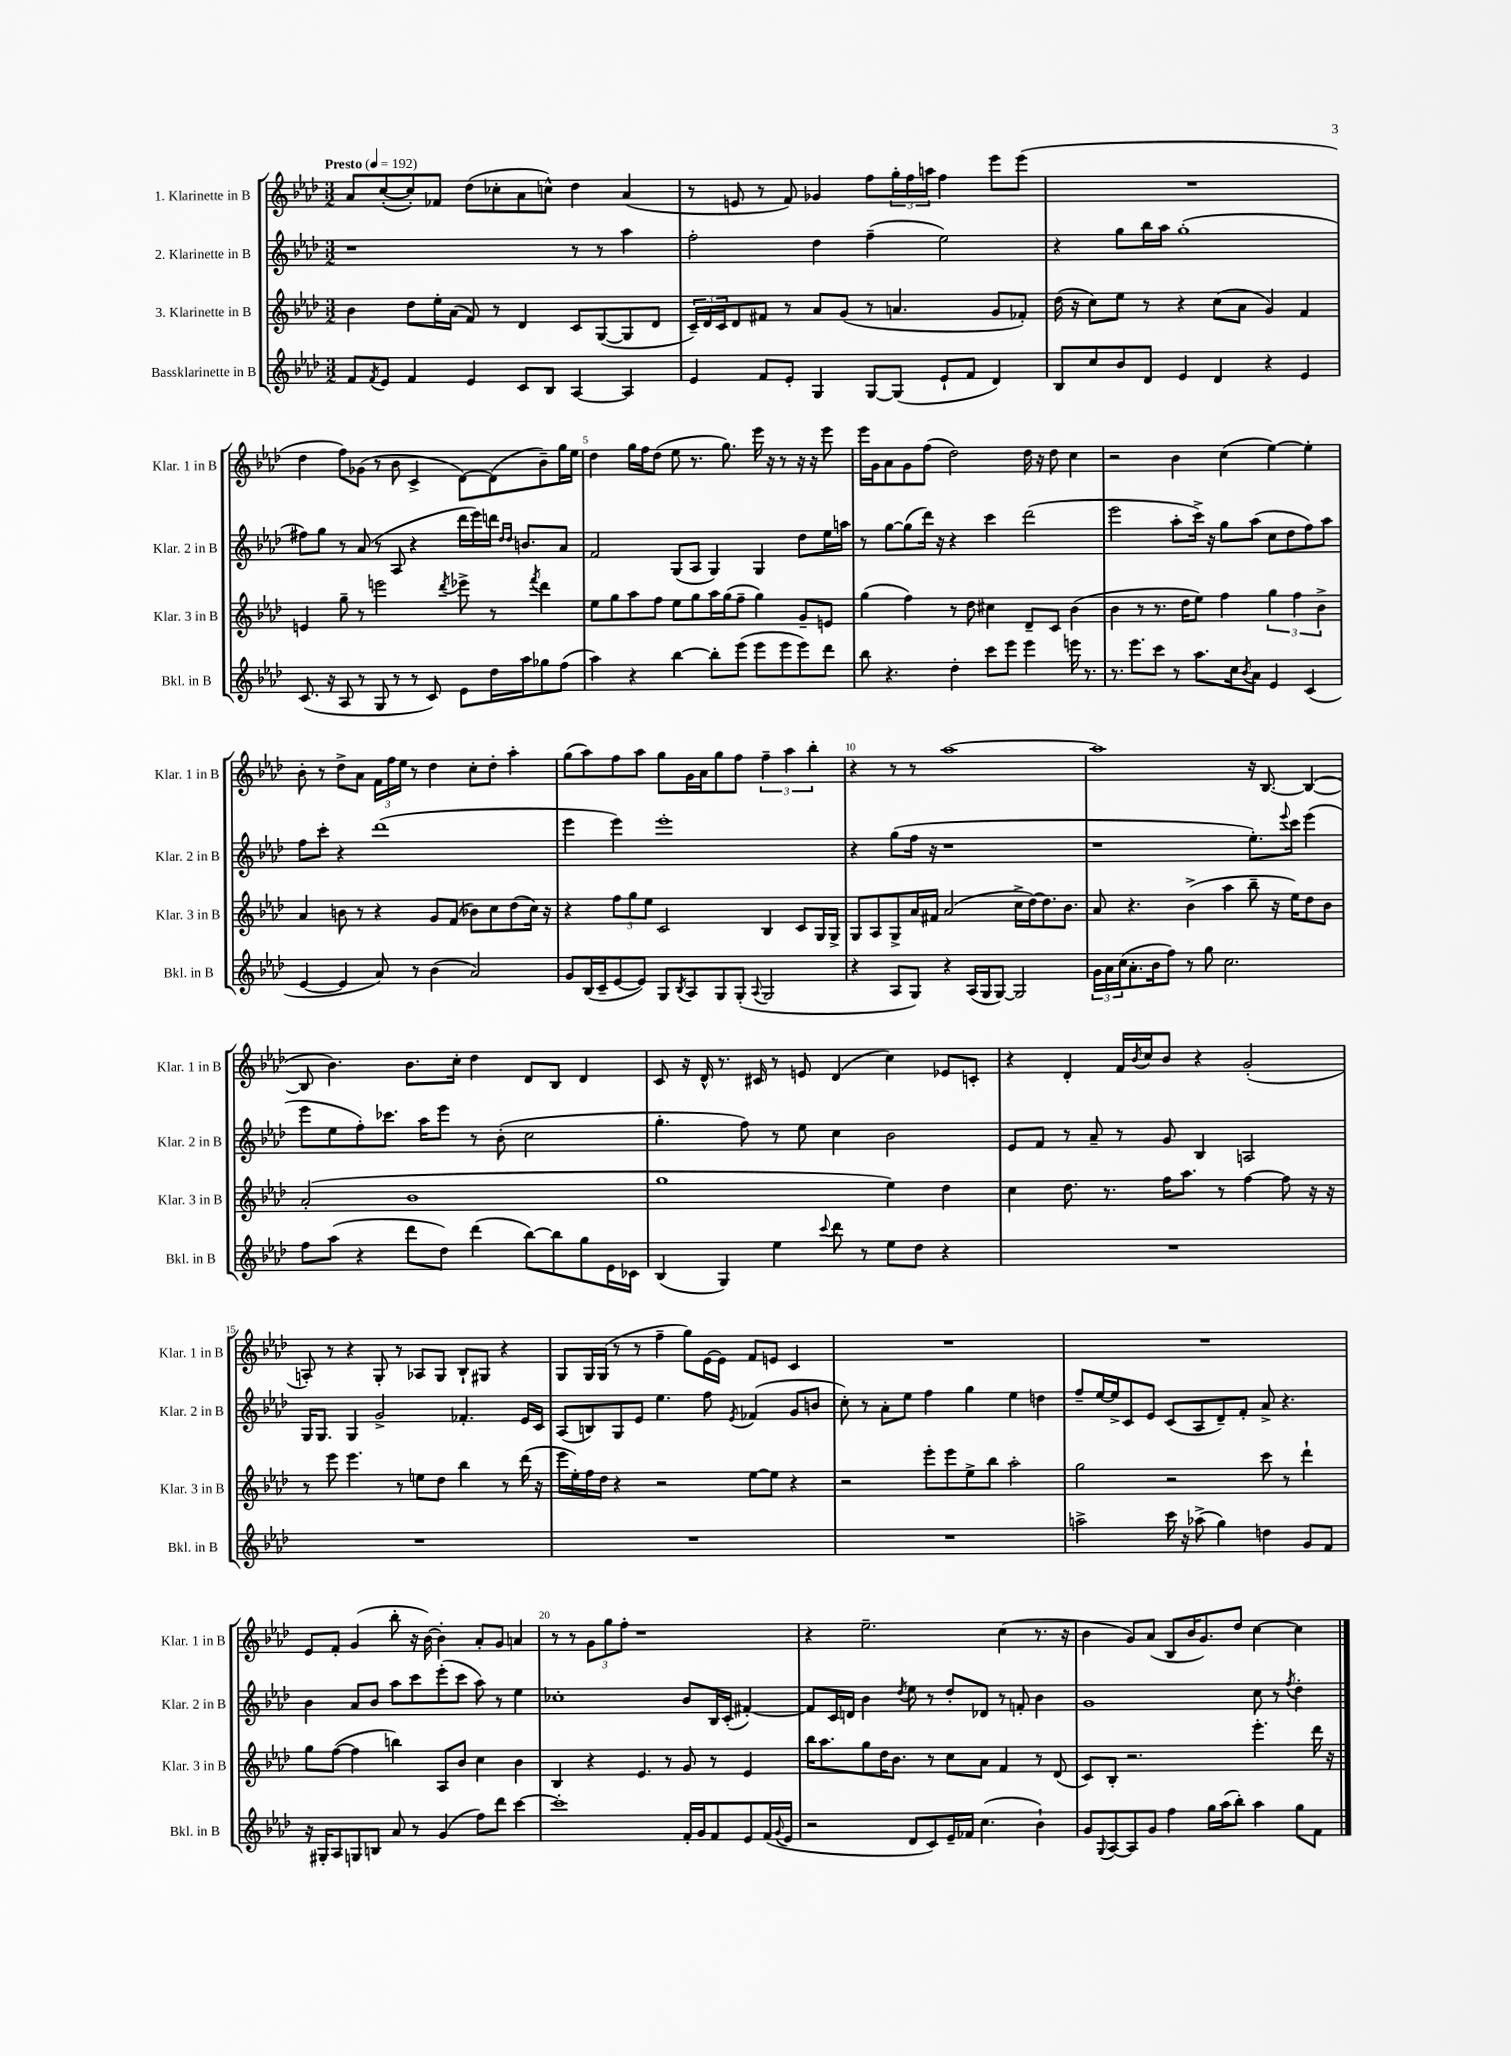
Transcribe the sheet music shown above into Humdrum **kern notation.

**kern	**kern	**kern	**kern
*part4	*part3	*part2	*part1
*staff4	*staff3	*staff2	*staff1
*I"Bassklarinette in B	*I"3. Klarinette in B	*I"2. Klarinette in B	*I"1. Klarinette in B
*I'Bkl. in B	*I'Klar. 3 in B	*I'Klar. 2 in B	*I'Klar. 1 in B
*clefG2	*clefG2	*clefG2	*clefG2
*k[b-e-a-d-]	*k[b-e-a-d-]	*k[b-e-a-d-]	*k[b-e-a-d-]
*M3/2	*M3/2	*M3/2	*M3/2
*MM192	*MM192	*MM192	*MM192
=1	=1	=1	=1
!	!	!	!LO:TX:a:B:t=Presto
8f/L	4b-\	1r	8a-/L
8qf/	.	.	.
8e-/J	.	.	([8cc'/
4f/	8dd-\L	.	8cc'/])
.	16ee-'\L	.	8f-X/J
.	(16a-\JJ	.	.
4e-/	8f/)	.	(8dd-\L
.	8r	.	8cc-X'\
8c/L	4d-/	.	8a-\
8B-/J	.	.	8ccn^^\J)
[4A-/	8c/L	8r	4dd-\
.	([8G/	8r	.
4A-/]	8G/]	4aa-\	(4a-/
.	8d-/J	.	.
=2	=2	=2	=2
4e-/	24c~/LL)	2ff'\	8r
.	24d-/	.	.
.	24c/J	.	.
.	8d-/	.	8en/
8f/L	8f#X/J	.	8r
8e-'/J	8r	.	8f/)
4G/	8a-/L	4dd-\	4g-X/
.	(8g/J	.	.
[8G/L	8r	(4ff~\	8ff\L
(8G/J]	4.an/	.	24gg'\L
.	.	.	24ff\
.	.	.	24aan\JJ
8e-`/L	.	2ee-\)	4ff\
8f/J	.	.	.
4d-/)	8g/L	.	8eee-\L
.	8f-X'/J)	.	(8eee-\J
=3	=3	=3	=3
8B-/L	(16dd-\	4r	1.r
.	16r	.	.
8cc/	8cc\L)	.	.
8b-/	8ee-\J	8gg\L	.
8d-/J	8r	16bb-\L	.
.	.	16aa-\JJ	.
4e-/	4r	(1gg'	.
4d-/	(8cc\L	.	.
.	8a-\J	.	.
4r	4g/)	.	.
4e-/	4f/	.	.
!!LO:LB:g=z
=4	=4	=4	=4
(8.c/	4en/	8ff#X\L)	4dd-\
.	.	8gg\J	.
16r	.	.	.
8A-/	8gg~\	8r	8ff\L)
8r	8r	(8a-/	(8g-X\J
8G/	2eeen\	8r	8r
8r	.	8A-/	8b-\
8r	.	4r	4c^/
8c/)	.	.	.
.	8qddd-/	.	.
8e-\L	8eee-X^\	16ddd-\LL	[8d-\L)
.	.	16eee-\)	.
16dd-\L	8r	16dddn\JJ	(8d-\]
.	.	16qqdd-/LL	.
.	.	16qqdd-/JJ	.
16aa-\J	.	8.bn/L	.
.	8qfff/	.	.
8gg-X\	4ddd-\	.	8b-~\)
(8ff\J	.	8a-/J	16gg\L
.	.	.	16ee-\JJ
=5	=5	=5	=5
4aa-\)	8ee-\L	2f/	4dd-\
.	8gg\	.	.
4r	8aa-\	.	16gg\LL
.	.	.	16ff\J
.	8ff\J	.	(8dd-\J
[4bb-\	8ee-\L	(8G/L	8ee-\
.	8gg\	8A-/J	8.r
8bb-'\L]	16aa-\L	4G/)	.
.	(16gg\J	.	8.gg\)
(8eee-\J	8ff~\J	.	.
8eee-\L	4gg\)	4G/	16eee-\
.	.	.	16r
8eee-\	.	.	8r
8eee-\)	8g~/L	8dd-\L	16r
.	.	.	16r
8ddd-\J	8en/J	16ee-\L	8eee-\
.	.	16aan\JJ	.
=6	=6	=6	=6
8bb-\	(4gg\	8r	16eee-\LL
.	.	.	16g\J
4.r	.	[8gg\L	8a-\
.	4ff\)	(8gg\]	8g\
.	.	16ddd-\Jk)	(8ff\J
.	.	16r	.
4dd-'\	8r	4r	2dd-\)
.	8dd-\	.	.
8ccc\L	4cc#X\	4ccc\	.
8eee-\J	.	.	.
4eee-\	8d-~/L	(2ddd-\	16dd-\
.	.	.	16r
.	8c/J	.	8dd-\
16eeen\	(4b-\	.	4cc\
8.r	.	.	.
=7	=7	=7	=7
8.r	4b-\	2eee-\	2r
8.eee-\L	.	.	.
.	8r	.	.
8ccc\J	8.r	.	.
8r	.	8aa-'\L	4b-\
.	16dd-\KL	.	.
8.aa-\L	8ee-\J)	16ccc^\Jk)	.
.	.	16r	.
.	4ff\	8gg\L	(4cc\
16cc\k	.	.	.
8qb-/	.	.	.
8a-\J	.	(8aa-\J	.
4e-/	6gg\	8cc\L	[4ee-\)
.	.	8dd-\	.
.	6ff\	.	.
(4c/	.	8ff\)	4ee-'\]
.	6b-^\	.	.
.	.	8aa-\J	.
!!LO:LB:g=z
=8	=8	=8	=8
[4e-/	4a-/	8ff\L	8b-'\
.	.	8ccc'\J	8r
4e-/]	8bn\	4r	8dd-^\L
.	8r	.	8a-\J
8a-/)	4r	(1ddd-	24f\LL
.	.	.	24ff\
.	.	.	24ee-\JJ
8r	.	.	8r
(4b-\	8g/L	.	4dd-\
.	(8f/J	.	.
2a-/)	8b-X\L)	.	8cc'\L
.	8cc\	.	8dd-'\J
.	(8dd-\	.	4aa-'\
.	16cc\Jk)	.	.
.	16r	.	.
=9	=9	=9	=9
8g/L	4r	4eee-\	(8gg\L
(16B-/L	.	.	8aa-\)
16c~/J	.	.	.
[8e-/	12ff\L	4eee-\)	8ff\
.	12gg\	.	.
8e-/J])	.	.	8aa-\J
.	12ee-\J	.	.
8G/L	2c/	1eee-'	8gg\L
8qB-/	.	.	.
8A-/	.	.	16g\L
.	.	.	16a-\J
8G/	.	.	8gg\
(8G'/J	.	.	8ff\J
8qqA-/	.	.	.
2G/	4B-/	.	6ff~\
.	.	.	6aa-\
.	8c/L	.	.
.	.	.	6bb-'\
.	16G/L	.	.
.	16G^/JJ	.	.
=10	=10	=10	=10
4r	8G/L	4r	4r
.	8A-/	.	.
8A-/L	8G^/	(8gg\L	8r
8G/J)	16a-/L	16ff\Jk	8r
.	16f#X/JJ	16r	.
4r	(2a-/	1r	[1aa-
(16A-/LL	.	.	.
16G/J	.	.	.
[8G/J)	.	.	.
2G/]	16cc^\LL	.	.
.	[16dd-\J)	.	.
.	8.dd-\]	.	.
.	8.b-\J	.	.
=11	=11	=11	=11
24g\LL	8a-/	1r	1aa-]
24a-\	.	.	.
(24cc\J	.	.	.
8.a-'\	4.r	.	.
16b-\k	.	.	.
8ff\J)	.	.	.
8r	(4b-^\	.	.
8gg\	.	.	.
2.cc\	4aa-\	.	.
.	8bb-~\	8.ee-'\L)	16r
.	.	.	[8.B-/
.	16r	.	.
.	.	8qqeee-/	.
.	16ee-\KL)	16ccc\Jk	.
.	8dd-\	(4eee-\	(4B-/_
.	8b-\J	.	.
!!LO:LB:g=z
=12	=12	=12	=12
8ff\L	(2a-'/	8eee-\L	8B-/]
(8aa-\J	.	8ee-\	4.b-\)
4r	.	8ff'\)	.
.	.	8.ccc-X\J	.
8ddd-\L	1b-	.	8.b-\L
.	.	16aa-\KL	.
8dd-\J)	.	8eee-\J	.
.	.	.	16cc'\Jk
(4ddd-\	.	8r	4dd-\
.	.	(8b-'\	.
[8bb-\L)	.	2cc\	8d-/L
8bb-\]	.	.	8B-/J
8gg\	.	.	4d-/
16e-\L	.	.	.
16c-X\JJ	.	.	.
=13	=13	=13	=13
(4B-/	1gg	4.gg'\	8c/
.	.	.	16r
.	.	.	16d-^^/
4G/)	.	.	8.r
.	.	8ff\)	.
.	.	.	16c#X/
4ee-\	.	8r	8r
.	.	8ee-\	8en/
8qqccc/	.	.	.
8ddd-\	.	4cc\	(4d-/
8r	.	.	.
8ee-\L	4ee-\)	2b-\	4cc\)
8dd-\J	.	.	.
4r	4dd-\	.	8e-X/L
.	.	.	8cn'/J
=14	=14	=14	=14
1.r	4cc\	8e-/L	4r
.	.	8f/J	.
.	8.dd-\	8r	4d-'/
.	.	8a-~/	.
.	8.r	.	.
.	.	8r	16f/LL
.	.	.	8qb-/
.	.	.	16cc/J
.	16ff\KL	8g/	8b-/J
.	8.aa-\J	.	.
.	.	4B-/	4r
.	8r	.	.
.	[4ff\	2An/	(2g'/
.	8ff\]	.	.
.	16r	.	.
.	16r	.	.
!!LO:LB:g=z
=15	=15	=15	=15
1.r	8r	16G/KL	8An'/)
.	.	8.G/J	.
.	8eee-\	.	8r
.	4.eee-\	4G/	4r
.	.	2g^/	8G'/
.	8r	.	8r
.	8een\L	.	8A-X/L
.	8dd-\J	.	8G/J
.	4bb-\	4.f-X'/	8B-`/L
.	.	.	8G#X/J
.	8r	.	4r
.	(16ddd-\	16e-/LL	.
.	16r	16c/JJ	.
=16	=16	=16	=16
1.r	16eee-\LL	(8A-/L	8G/L
.	16ee-'\)	.	.
.	16ff\	8Bn/)	16G/L
.	16dd-\JJ	.	(16G/JJ
.	4r	8G/	8r
.	.	8e-/J	8r
.	2r	4.ee-\	4ff~\
.	.	.	8gg\L)
.	.	8ff\	[16e-\L
.	.	.	16e-\JJ]
.	.	8qe-/	.
.	[8ee-\L	(4f-X/	8f/L
.	8ee-\J]	.	8en/J
.	4r	8g/L	4c/
.	.	8bn/J	.
=17	=17	=17	=17
1.r	2r	8cc'\)	1.r
.	.	8r	.
.	.	8a-'\L	.
.	.	8ee-\J	.
.	8eee-'\L	4ff\	.
.	8eee-\	.	.
.	8ee-^\	4gg\	.
.	8bb-\J	.	.
.	2aa-'\	4ee-\	.
.	.	4ddn\	.
=18	=18	=18	=18
2aan^\	2gg\	8ff~/L	1.r
.	.	[16ee-/L	.
.	.	16ee-^/J]	.
.	.	8c/	.
.	.	8e-/J	.
16ccc\	2r	(8c/L	.
16r	.	.	.
(8aa-X^\	.	8A-/	.
4gg\)	.	8d-~/)	.
.	.	8f'/J	.
4ddn\	8ccc\	8a-^/	.
.	8r	4.r	.
8g/L	4ddd-`\	.	.
8f/J	.	.	.
!!LO:LB:g=z
=19	=19	=19	=19
16r	8gg\L	4b-\	8e-/L
16G#X'/KL	.	.	.
8A-/	([8ff\J	.	8f'/J
8Gn/	4ff\]	8a-/L	(4g/
8Bn/J	.	8b-/J	.
8a-/	4bbn\)	8aa-\L	8bb-'\
8r	.	8ccc\	16r
.	.	.	[16b-\)
(4g/	8A-/L	(8eee-'\	4b-'\]
.	8b-/J	8ccc\J	.
8ff\L)	4cc\	8aa-\)	8a-'/L
8ddd-\J	.	8r	8g/J
[4ccc\	4b-\	4ee-\	4an/
=20	=20	=20	=20
1ccc']	4B-/	1cc-X'	8r
.	.	.	8r
.	4r	.	12g\L
.	.	.	12gg\
.	.	.	12ff'\J
.	4.e-/	.	1r
.	8r	.	.
16f'/LL	8g/	8b-/L	.
16g/J	.	.	.
8f/	8r	16B-/L	.
.	.	(16c'/JJ	.
8e-/	4e-/	[4f#X'/)	.
(16f/L	.	.	.
8qqg/	.	.	.
16e-/JJ	.	.	.
=21	=21	=21	=21
2r	16bb-\KL	8f#/L]	4r
.	8.aa-\	.	.
.	.	16c/L	.
.	.	16dn/JJ	.
.	8gg\	4b-\	2.ee-~\
.	16dd-\K	.	.
.	8.b-\J	.	.
.	.	8qdd-/	.
8d-/L	.	8ee-\	.
8c/)	8r	8r	.
16e-~/L	8cc\L	8dd-'/L	.
16f-X/JJ	.	.	.
(4.cc\	8a-\J	8d-X/J	.
.	4f/	8r	(4cc\
.	.	8fn'/	.
4b-`\)	8r	4b-\	8.r
.	(8d-/	.	.
.	.	.	16r
=22	=22	=22	=22
8g/L	8c/L)	1g	4b-\
8qqG/	.	.	.
[8A-/	8B-'/J	.	.
8A-/]	2.r	.	8g/L)
8g/J	.	.	(8a-/J
4ff\	.	.	8B-/L
.	.	.	16b-/K
.	.	.	8.g/)
16gg\LL	.	.	.
(16aa-\J	.	.	.
8bb-'\J)	.	.	8dd-/J
4aa-\	4.eee-'\	8cc\	[4cc\
.	.	8r	.
.	.	8qff/	.
8gg\L	.	4dd-'\	4cc\]
8f\J	16ddd-\	.	.
.	16r	.	.
==	==	==	==
*-	*-	*-	*-
